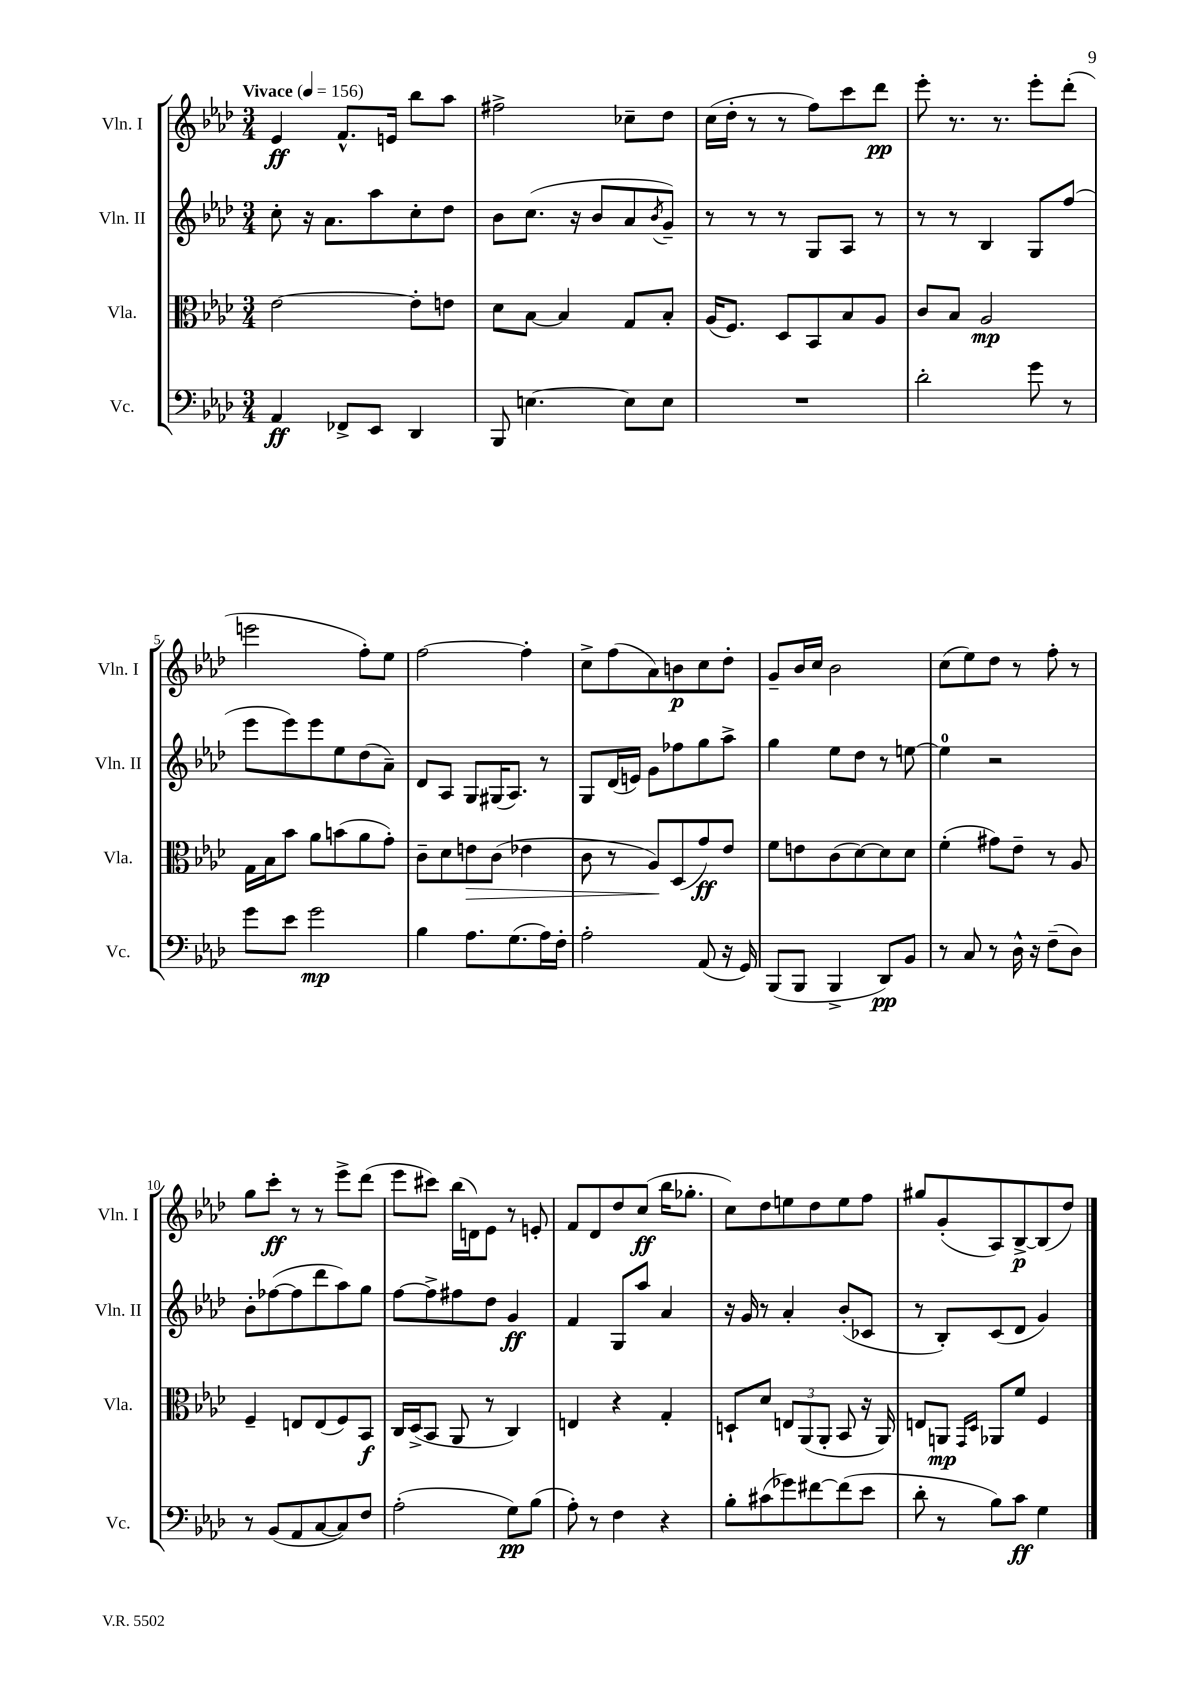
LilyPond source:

<<
\new StaffGroup <<
\new Staff = "s0" \with { instrumentName = "Vln. I" shortInstrumentName = "Vln. I" } {
    \clef treble \key aes \major \numericTimeSignature \time 3/4 \tempo "Vivace" 4 = 156
    ees'4\ff f'8.-^ e'16 bes''8 aes''8 |
    fis''2-> ces''8-- des''8 |
    c''16( des''16-. r8 r8 f''8) c'''8 des'''8\pp |
    ees'''8-. r8. r8. ees'''8-. des'''8-.( |
    e'''2 f''8-.) ees''8 |
    f''2~ f''4-. |
    c''8-> f''8( aes'8) b'8\p c''8 des''8-. |
    g'8-- bes'16 c''16 bes'2 |
    c''8( ees''8) des''8 r8 f''8-. r8 |
    g''8 c'''8-.\ff r8 r8 ees'''8-> des'''8( |
    ees'''8 cis'''8) bes''16( d'16) ees'8 r8 e'8-. |
    f'8 des'8 des''8 c''8\ff( bes''16 ges''8.-. |
    c''8) des''8 e''8 des''8 e''8 f''8 |
    gis''8 g'8-.( aes8) bes8~->\p bes8( des''8) \bar "|." |
}
\new Staff = "s1" \with { instrumentName = "Vln. II" shortInstrumentName = "Vln. II" } {
    \clef treble \key aes \major \numericTimeSignature \time 3/4
    c''8-. r16 aes'8. aes''8 c''8-. des''8 |
    bes'8 c''8.( r16 bes'8 aes'8 \acciaccatura { bes'8 } g'8--) |
    r8 r8 r8 g8 aes8 r8 |
    r8 r8 bes4 g8 f''8( |
    ees'''8 ees'''8) ees'''8 ees''8 des''8( aes'8--) |
    des'8 aes8 g8 gis16( aes8.) r8 |
    g8 des'16( e'16) g'8 fes''8 g''8 aes''8-> |
    g''4 ees''8 des''8 r8 e''8~ |
    e''4-0 r2 |
    bes'8-. fes''8~( fes''8 des'''8 aes''8) g''8 |
    f''8~ f''8-> fis''8 des''8 g'4\ff |
    f'4 g8 aes''8 aes'4 |
    r16 g'16 r8 aes'4-. bes'8-.( ces'8 |
    r8 bes8-.) c'8( des'8 g'4) \bar "|." |
}
\new Staff = "s2" \with { instrumentName = "Vla." shortInstrumentName = "Vla." } {
    \clef alto \key aes \major \numericTimeSignature \time 3/4
    ees'2~ ees'8-. e'8 |
    des'8 bes8~ bes4 g8 bes8-. |
    aes16( f8.) des8 bes,8 bes8 aes8 |
    c'8 bes8 aes2\mp |
    g16 bes16 bes'8 aes'8 b'8( aes'8 g'8-.) |
    c'8-- des'8 e'8\> c'8( ees'4 |
    c'8 r8 aes8\!) des8( g'8\ff) ees'8 |
    f'8 e'8 c'8( des'8~) des'8 des'8 |
    f'4-.( gis'8) ees'8-- r8 aes8 |
    f4-- e8 e8( f8) bes,8\f |
    c16 des16->( bes,8 aes,8 r8 c4) |
    e4 r4 g4-. |
    d8-! des'8 \tuplet 3/2 { e8 aes,8( aes,8-. } bes,8 r16 aes,16) |
    e8 a,8\mp \grace { g,16 des16 } aes,8 f'8 f4 \bar "|." |
}
\new Staff = "s3" \with { instrumentName = "Vc." shortInstrumentName = "Vc." } {
    \clef bass \key aes \major \numericTimeSignature \time 3/4
    aes,4\ff fes,8-> ees,8 des,4 |
    bes,,8 e4.~ e8 e8 |
    R2. |
    des'2-. g'8 r8 |
    g'8 ees'8 g'2\mp |
    bes4 aes8. g8.( aes16) f16-. |
    aes2-. aes,8( r16 g,16) |
    bes,,8( bes,,8 bes,,4-> des,8\pp) bes,8 |
    r8 c8 r8 des16-^ r16 f8--( des8) |
    r8 bes,8( aes,8 c8~ c8) f8 |
    aes2-.( g8\pp) bes8( |
    aes8-.) r8 f4 r4 |
    bes8-. cis'8( ges'8) fis'8~ fis'8( ees'8 |
    des'8-. r8 bes8) c'8\ff g4 \bar "|." |
}
>>
>>
